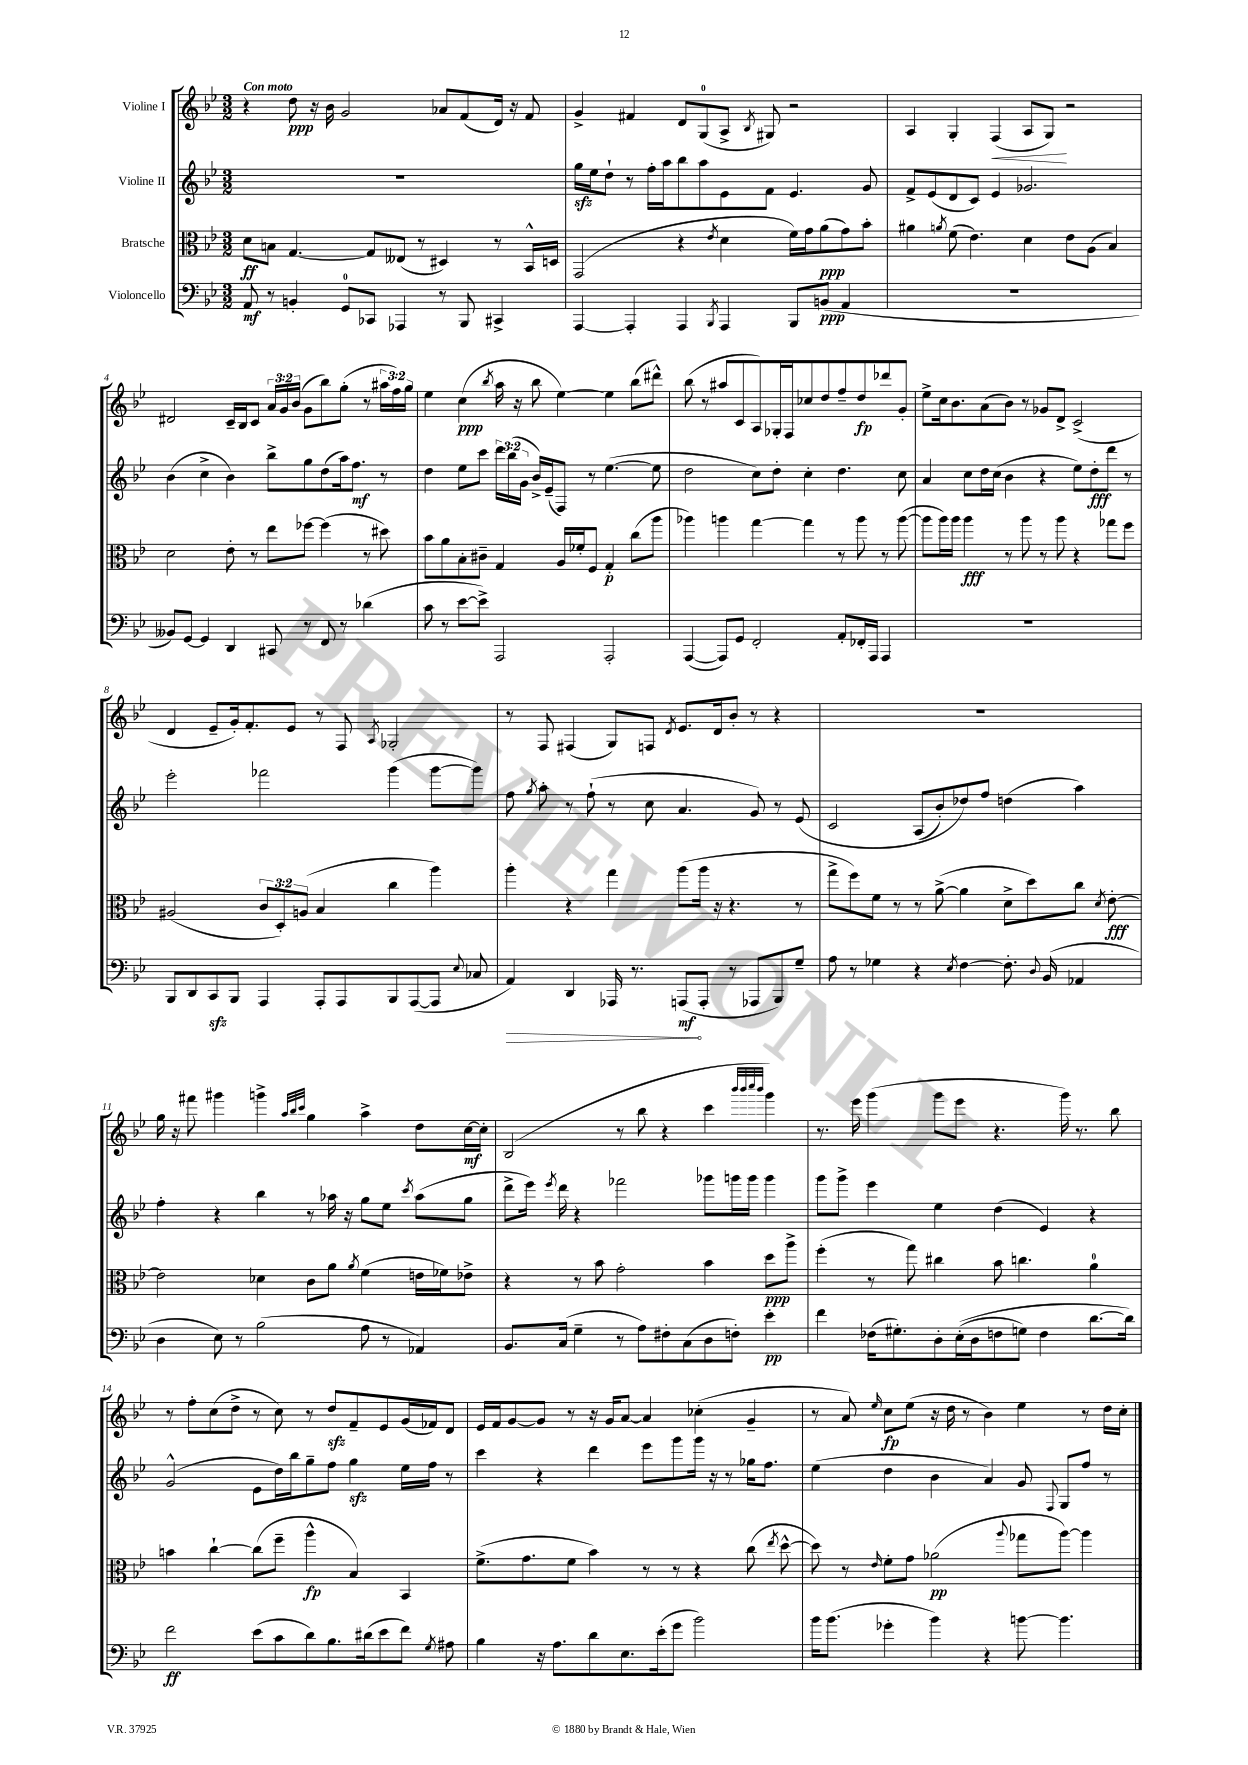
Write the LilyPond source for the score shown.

<<
\new StaffGroup <<
\new Staff = "s0" \with { instrumentName = "Violine I" } {
    \clef treble \key bes \major \numericTimeSignature \time 3/2 \override Staff.TupletNumber.text = #tuplet-number::calc-fraction-text \tempo "Con moto"
    \autoBeamOff r4 d''8\ppp r16 bes'16 g'2 aes'8[ f'8( d'16]) r16 f'8 |
    g'4-> fis'4 d'8[ g8-0( a8]-> \acciaccatura { bes8 } gis8) r2 |
    a4 g4-. f4\<( a8[ g8]\!) r2 |
    dis'2 c'16[-- bes16 c'8] \tuplet 3/2 { a'16[ g'16 bes'16]( } g'8[ bes''8) g''8]-.( r8 \tuplet 3/2 { ais''16[ f''16) g''16] } |
    ees''4 c''4\ppp( \acciaccatura { bes''8 } a''16 r16 bes''8 ees''4~) ees''4 bes''8[( dis'''8]-^) |
    bes''8( r8 ais''8[ c'8 a8) ges16-. f16 ces''8 d''8 f''8-- d''8\fp des'''8 g'8]-. |
    ees''8[-> c''16 bes'8. a'8( bes'8]) r8 ges'8[ d'8]-> c'2->( |
    d'4 ees'8[-- g'16-.) f'8.-. ees'8] r8 f8 \acciaccatura { a8 } ges2-. |
    r8 f8 fis4( g8[) f8] \acciaccatura { d'8 } ees'8.[ d'16 bes'8]-. r8 r4 |
    R1. |
    g''16 r16 fis'''8 gis'''4 g'''4-> \grace { a''32[ bes''32 c'''32] } g''4 a''4-> d''8[ c''16~\mf c''16]-. |
    bes2( r8 bes''8 r4 c'''4 \grace { bes'''32[ bes'''32 c''''32 bes'''32] } g'''4) |
    r8. ees'''16 g'''4( g'''8[ ees'''8] r4. g'''16) r8. bes''8 |
    r8 f''8[-. c''8( d''8]-> r8 c''8) r8 d''8[\sfz f'8-- ees'8 g'16( fes'16) d'8] |
    ees'16[ f'16 g'8~ g'8] r8 r16 g'16[ a'8]~ a'4 ces''4-.( g'4-- |
    r8 a'8) \grace { ees''16 } c''8[\fp ees''8]( r16 d''16 r8 bes'4) ees''4 r8 d''16[ c''16]-. \bar "|." |
}
\new Staff = "s1" \with { instrumentName = "Violine II" } {
    \clef treble \key bes \major \numericTimeSignature \time 3/2 \override Staff.TupletNumber.text = #tuplet-number::calc-fraction-text
    \autoBeamOff R1. |
    g''16[\sfz ees''16 d''8]-! r8 f''16[-. a''16 bes''8 a''8 ees'8 f'8] ees'4. g'8 |
    f'8[-> ees'8( d'8 c'8]) ees'4 ges'2. |
    bes'4( c''4-> bes'4) bes''8[-> g''8 d''8( a''16) f''8.]\mf r8 |
    d''4 ees''8[ c'''8] \tuplet 3/2 { d'''16[ bes''16( g'16] } bes'16[->) ees'16--( f8]) r8 ees''4.~( ees''8 |
    d''2 c''8[) d''8]-. c''4-. d''4. c''8 |
    a'4 c''8[ d''16 c''16]( bes'4 r4 ees''8[) d''8-.\fff d'''8] r8 |
    ees'''2-. fes'''2 g'''4( g'''8[~ g'''8]) |
    f''8 \acciaccatura { g''8 } a''8-. r8 f''8-!( r8 c''8 a'4. g'8) r8 ees'8\( |
    c'2 a8[( bes'8-.) des''8\) f''8] d''4( a''4) |
    f''4-. r4 bes''4 r8 aes''16 r16 g''8[ ees''8] \acciaccatura { c'''8 } aes''8[( g''8] |
    d'''8[-> ees'''16]) \acciaccatura { ees'''8 } d'''16 r4 fes'''2 ges'''8[ g'''16 g'''16] g'''4 |
    g'''8[ g'''8]-> ees'''4 ees''4 d''4( ees'4) r4 |
    g'2-^( ees'8[ d''16) bes''16 g''8-- f''8] g''4\sfz ees''16[ f''16] r8 |
    c'''4 r4 d'''4 ees'''8[ g'''8 g'''16] r16 r8 ges''16[ f''8.] |
    ees''4( d''4 bes'4 a'4) g'8 \appoggiatura { f8 } g8[ f''8] r8 \bar "|." |
}
\new Staff = "s2" \with { instrumentName = "Bratsche" } {
    \clef alto \key bes \major \numericTimeSignature \time 3/2 \override Staff.TupletNumber.text = #tuplet-number::calc-fraction-text
    \autoBeamOff d'8[\ff b8] g4.~ g8[ eeses8]( r8 dis4) r8 bes,16[-^ d16] |
    g,2( r4 \acciaccatura { ees'8 } d'4 f'16[) g'16 a'8\ppp( g'8) bes'8]-. |
    ais'4 \acciaccatura { a'8 } f'8( ees'4.) d'4 ees'8[ a8]( bes4) |
    d'2 ees'8-. r8 ees''8[ fes''8]~ fes''4( r8 dis''8) |
    bes'8[ a'8 bes8-. cis'8]-- g4 a16[ fes'16-. f8] g4-.\p c''8[( a''8] |
    aes''4) a''4 g''4~ g''4 r8 a''8 r8 a''8~( |
    a''8[ a''16) a''16] a''4\fff r8 a''8 r8 a''8 r4 ges''8[ f''8] |
    ais2( \tuplet 3/2 { c'8[ d8-.) a8]( } bes4 c''4 a''4) |
    a''4-. r4 g''4 a''8[( a''16] r16 r4. r8 |
    g''8[-> f''8) f'8] r8 r8 a'8~->( a'4 d'8[-> d''8) c''8] \acciaccatura { d'8 } ees'8~-.\fff |
    ees'2 des'4 c'8[ a'8] \acciaccatura { a'8 } f'4( e'16[ fes'16) ees'8]-> |
    r4 r8 bes'8 g'2-. bes'4 d''8[\ppp a''8]-> |
    f''4-.( r8 g''8) cis''4 bes'8 c''4. a'4-0 |
    b'4 c''4~-! c''8[( f''8]-- a''4-^\fp bes4) bes,4 |
    f'8.[->( g'8. f'8] bes'4) r8 r8 r4 c''8( \acciaccatura { ees''8 } d''8~-^ |
    d''8) r8 \grace { ees'16 } f'8[-. g'8] aes'2\pp( \appoggiatura { a''8 } ges''8[ a''8]~) a''4 \bar "|." |
}
\new Staff = "s3" \with { instrumentName = "Violoncello" } {
    \clef bass \key bes \major \numericTimeSignature \time 3/2
    \autoBeamOff a,8\mf r8 b,4-. g,8[-0 ces,8] aes,,4 r8 bes,,8 cis,4-> |
    a,,4~ a,,4-. a,,4 \acciaccatura { bes,,8 } a,,4 bes,,8[ b,8]\ppp( a,4 |
    R1. |
    beses,8[) g,8]~ g,4 d,4 cis,8 r8 f,8 r8 des'4( |
    c'8 r8 ees'8[~ ees'8]->) a,,2 a,,2-. |
    a,,4~( a,,8[) g,8] f,2-. a,8[-. fes,16-. a,,16] a,,4 |
    R1. |
    bes,,8[ d,8 c,8\sfz bes,,8] a,,4 a,,8[-. a,,8 bes,,8 a,,8~( a,,8] \appoggiatura { ees8 } ces8 |
    \once \override Hairpin.circled-tip = ##t a,4\>) d,4 aes,,16 r8. a,,8[\mf\!( a,,8]-. r8 aes,,8[ bes,,8) g8]-- |
    a8 r8 ges4 r4 \acciaccatura { ees8 } f4~ f8.-. \appoggiatura { d8 } bes,16( aes,4 |
    d4 ees8) r8 bes2( a8 r8 aes,4) |
    bes,8.[ c16]( g4-- r8 a8[) fis8-. c8( d8 f8]-.) ees'4-.\pp |
    f'4 fes16[( gis8.-.) d8-. ees16-.(\( d16 f8 g8]) f4 d'8.[~ d'16]\) |
    f'2\ff ees'8[( c'8 d'8) bes8. dis'16( ees'8 f'8]) \acciaccatura { g8 } ais8 |
    bes4 r16 a8.[ d'8 ees8. ees'16-.( g'8] bes'2) |
    bes'16[ bes'8.]( ges'4-. bes'4) r4 b'8~ b'4. \bar "|." |
}
>>
>>
